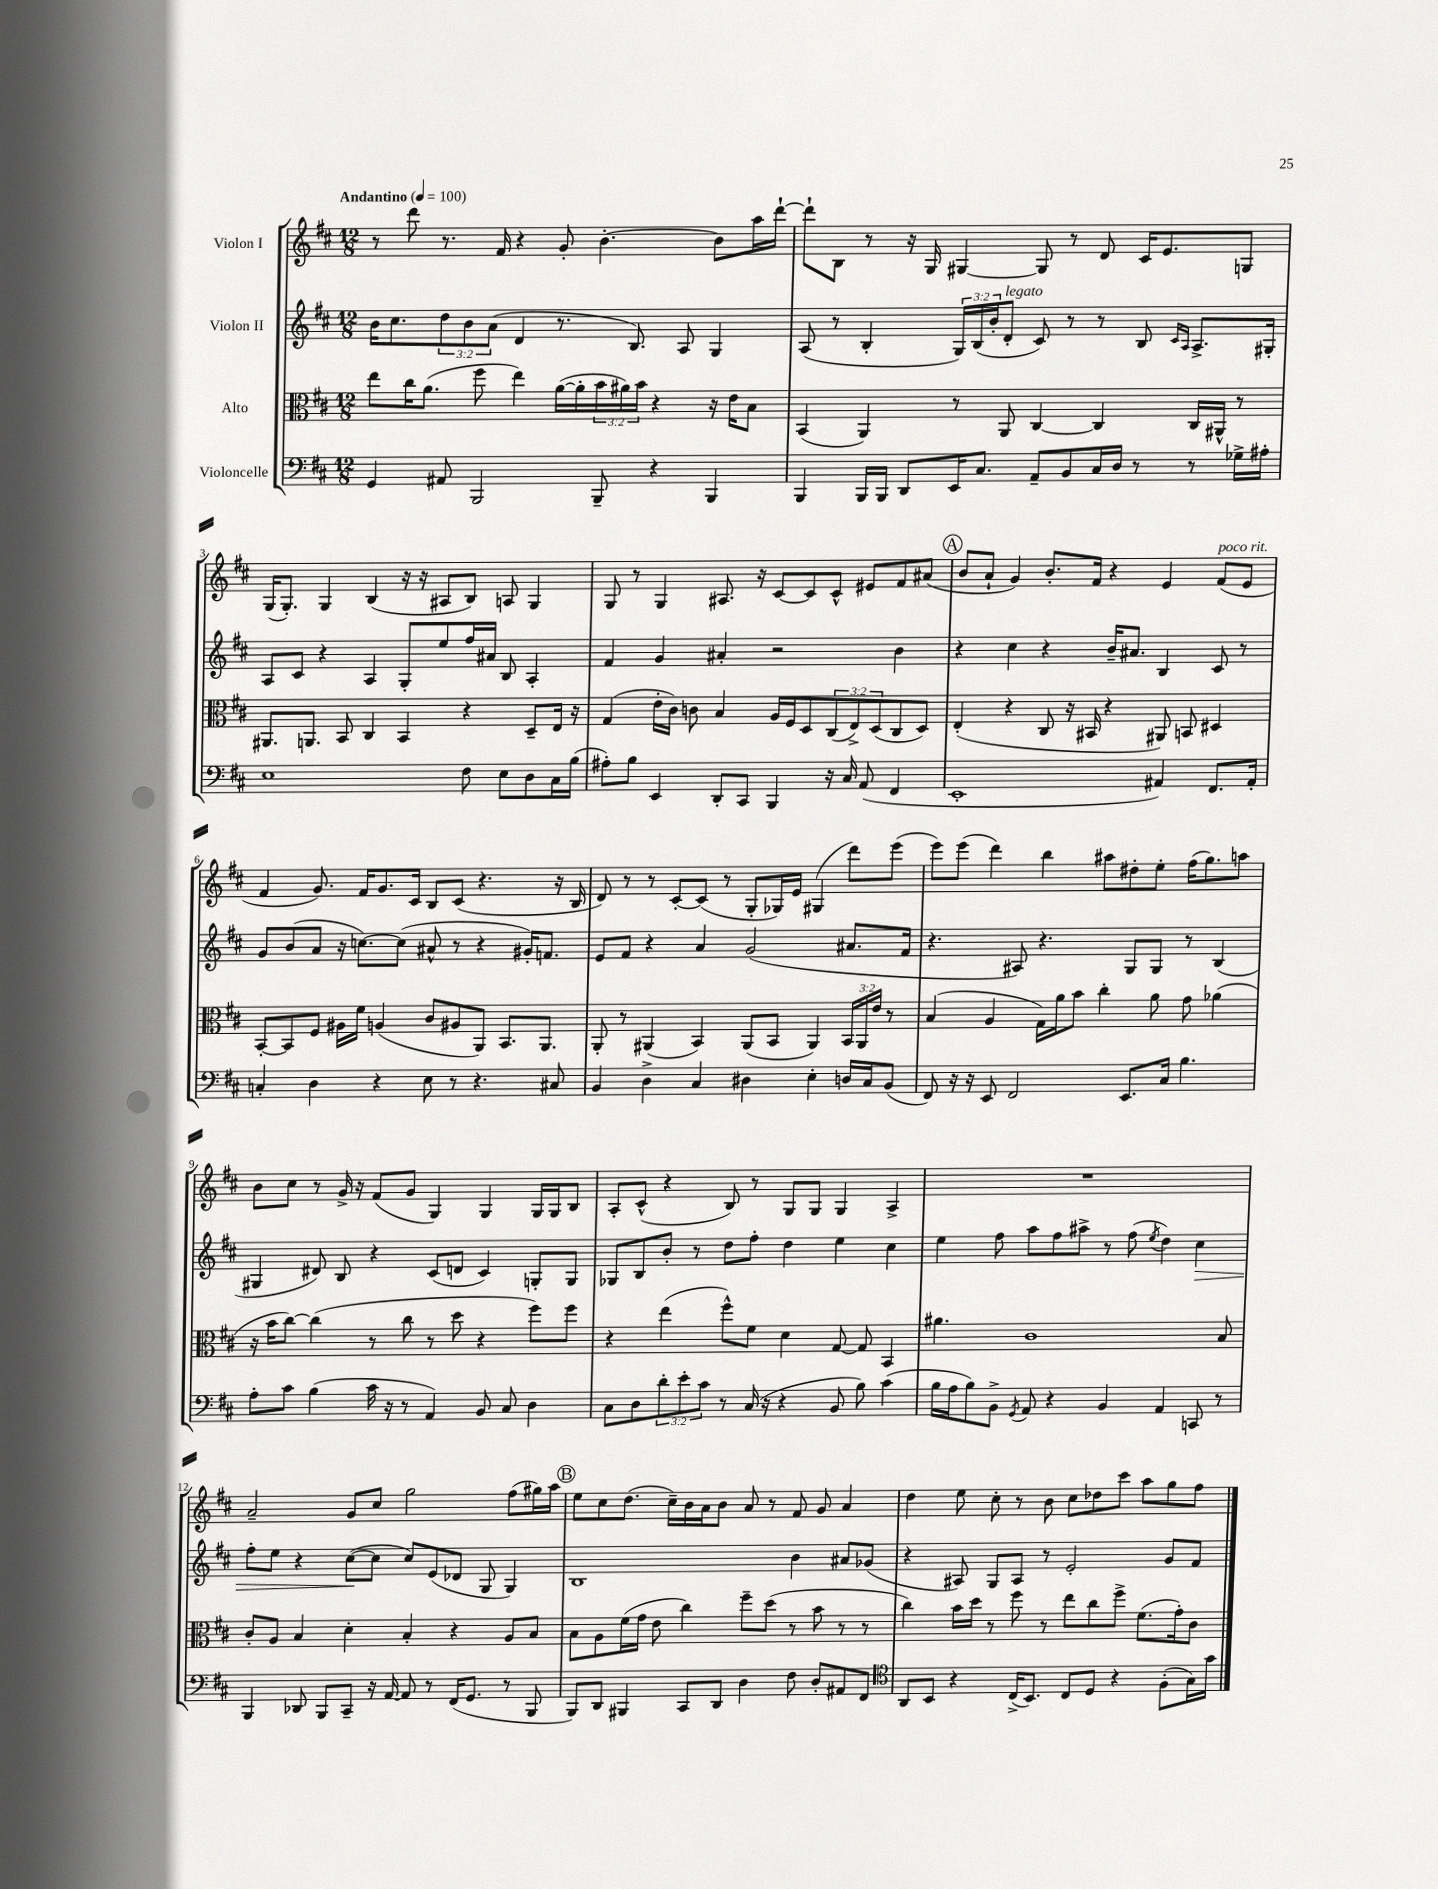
<<
\new StaffGroup <<
\new Staff = "s0" \with { instrumentName = "Violon I" } {
    \clef treble \key d \major \numericTimeSignature \time 12/8 \tempo "Andantino" 4 = 100
    r8 d'''8 r8. fis'16 r4 g'8-. b'4.~-. b'8 a''16 d'''16~-! |
    d'''8-! b8 r8 r16 g16 gis4~ gis8 r8 d'8 cis'16 e'8. g8 |
    g16( g8.-.) g4 b4( r16 r16 ais8 b8) a8 g4 |
    g8 r8 g4 ais8. r16 cis'8~ cis'8 cis'8-^ eis'8 fis'8 ais'8( |
    \mark \markup { \circle "A" } b'8 a'8-! g'4) b'8.-. fis'16 r4 e'4 fis'8^\markup { \italic "poco rit." }( e'8 |
    fis'4 g'8.) fis'16 g'8. cis'16 b8 cis'8( r4. r16 b16 |
    d'8) r8 r8 cis'8~-. cis'8( r8 g8-. ges16) e'16 gis4( d'''8) e'''8( |
    e'''8) e'''8( d'''4) b''4 ais''8 dis''8-. e''8-. fis''16( g''8.) a''8 |
    b'8 cis''8 r8 g'16-> r16 fis'8( g'8 g4) g4 g16 g16 b8 |
    a8-. cis'8-^( r4 b8) r8 g8 g8 g4 a4-> |
    R1. |
    a'2-- g'8 cis''8 g''2 fis''8( gis''16) a''16 |
    \mark \markup { \circle "B" } e''8 cis''8 d''8.( cis''16--) b'16 a'16 b'8 a'8 r8 fis'8 g'8 a'4 |
    d''4 e''8 cis''8-. r8 b'8 cis''8 des''8 cis'''8 a''8 g''8 fis''8 \bar "|." |
}
\new Staff = "s1" \with { instrumentName = "Violon II" } {
    \clef treble \key d \major \numericTimeSignature \time 12/8 \override Staff.TupletNumber.text = #tuplet-number::calc-fraction-text
    b'16 cis''8. \tuplet 3/2 { d''8 b'8 a'8( } d'4 r8. b8.) a8 g4 |
    a8( r8 b4-. \tuplet 3/2 { g16) b16( b'16-. } d'8-.^\markup { \italic "legato" } cis'8) r8 r8 b8 \grace { cis'16 a16 } a8.-> gis16-. |
    a8 cis'8 r4 a4 g8-. e''8 fis''16 ais'16 b8 a4-. |
    fis'4 g'4 ais'4-. r2 b'4 |
    \mark \markup { \circle "A" } r4 cis''4 r4 b'16-- ais'8. b4 cis'8 r8 |
    g'8 b'8( a'8 r16 c''8.~) c''8( ais'8-^ r8 r4 gis'16-.) f'8. |
    e'8 fis'8 r4 a'4 g'2( ais'8. fis'16 |
    r4. ais8) r4. g8 g8 r8 b4( |
    gis4 dis'8) b8 r4 cis'8( d'8 cis'4) g8-. g8 |
    ges8 b8 b'8-. r8 d''8 fis''8-. d''4 e''4 cis''4 |
    e''4 fis''8 a''8 fis''8 ais''8-> r8 fis''8( \acciaccatura { e''8 } d''4) cis''4\> |
    fis''8-. e''8 r4 cis''8~\!( cis''8 cis''8) e'8( des'8 g8 g4) |
    \mark \markup { \circle "B" } b1 b'4 ais'8 ges'8( |
    r4 ais8) g8 ais8 r8 e'2-. g'8 fis'8 \bar "|." |
}
\new Staff = "s2" \with { instrumentName = "Alto" } {
    \clef alto \key d \major \numericTimeSignature \time 12/8 \override Staff.TupletNumber.text = #tuplet-number::calc-fraction-text
    e''8 cis''16 a'8.( fis''8 e''4) a'16~( a'16-. \tuplet 3/2 { b'16 ais'16) b'16 } r4 r16 e'16 b8 |
    b,4( a,4) r8 a,8 cis4~ cis4 cis16 ais,16-^ r8 |
    ais,8. a,8. b,8 cis4 b,4 r4 d8-- e16 r16 |
    g4( e'16-. cis'16) c'8 b4 a16 fis16 d8 \tuplet 3/2 { cis8( e8->) d8( } cis8 d8) |
    \mark \markup { \circle "A" } e4-.( r4 cis8 r16 bis,16 r4 ais,8) b,8 dis4 |
    b,8~-. b,8 fis8 ais16 fis'16 a4( cis'8 ais8 a,8) b,8. a,8. |
    a,8-. r8 ais,4( b,4) ais,8( b,8 ais,4) \tuplet 3/2 { b,16 ais,16 e'16 } r8 |
    b4( a4 g16) a'16 b'8 cis''4-. a'8 g'8 aes'4( |
    r16 b'16 cis''8~) cis''4( r8 cis''8 r8 d''8 r4 fis''8) fis''8 |
    r4 e''4( fis''8-^) fis'8 d'4 g8~ g8 b,4 |
    ais'4. cis'1 b8 |
    cis'8-. a8 b4 d'4-. b4-. r4 a8 b8 |
    \mark \markup { \circle "B" } b8 a8 fis'16( g'16 e'8 cis''4) fis''8-- d''8( r8 b'8 r8 r8 |
    cis''4) b'16 d''16 r8 fis''8 r8 e''8 cis''8 fis''8-> fis'8.( g'16-.) cis'8 \bar "|." |
}
\new Staff = "s3" \with { instrumentName = "Violoncelle" } {
    \clef bass \key d \major \numericTimeSignature \time 12/8 \override Staff.TupletNumber.text = #tuplet-number::calc-fraction-text
    g,4 ais,8 b,,2 b,,8-- r4 b,,4 |
    b,,4 b,,16 b,,16 d,8 e,16 cis8. a,8-- b,8 cis16 d16 r8 r8 ges16-> ais16-. |
    e1 fis8 e8 d8 cis16 b16( |
    ais8-.) b8 e,4 d,8-. cis,8 b,,4 r16 cis16 a,8( fis,4 |
    \mark \markup { \circle "A" } e,1-. ais,4) fis,8. ais,16-. |
    c4-. d4 r4 e8 r8 r4. cis8 |
    b,4 d4-> cis4 dis4 e4-. d16 cis16 b,8( |
    fis,8) r16 r16 e,8 fis,2 e,8. cis16 b4. |
    a8-. cis'8 b4( cis'16 r16 r8 a,4) b,8 cis8 d4 |
    cis8 d8 \tuplet 3/2 { d'8-. e'8-. cis'8 } r8 cis16( r16 r4 b,8 b8) cis'4( |
    b16 a16 b8) b,8-> \acciaccatura { g,8 } a,8 r4 b,4 a,4 c,8 r8 |
    b,,4 des,8 b,,8 cis,8-- r16 a,16~ a,8 r8 fis,16( g,8. r8 b,,8 |
    \mark \markup { \circle "B" } b,,8) d,8 bis,,4 cis,8 d,8 d4 fis8 d8-. ais,8 fis,8 |
    \clef tenor a,8 b,8 r4 cis16->( b,8.) cis8 d8 r4 fis8-.( g16) g'16 \bar "|." |
}
>>
>>
